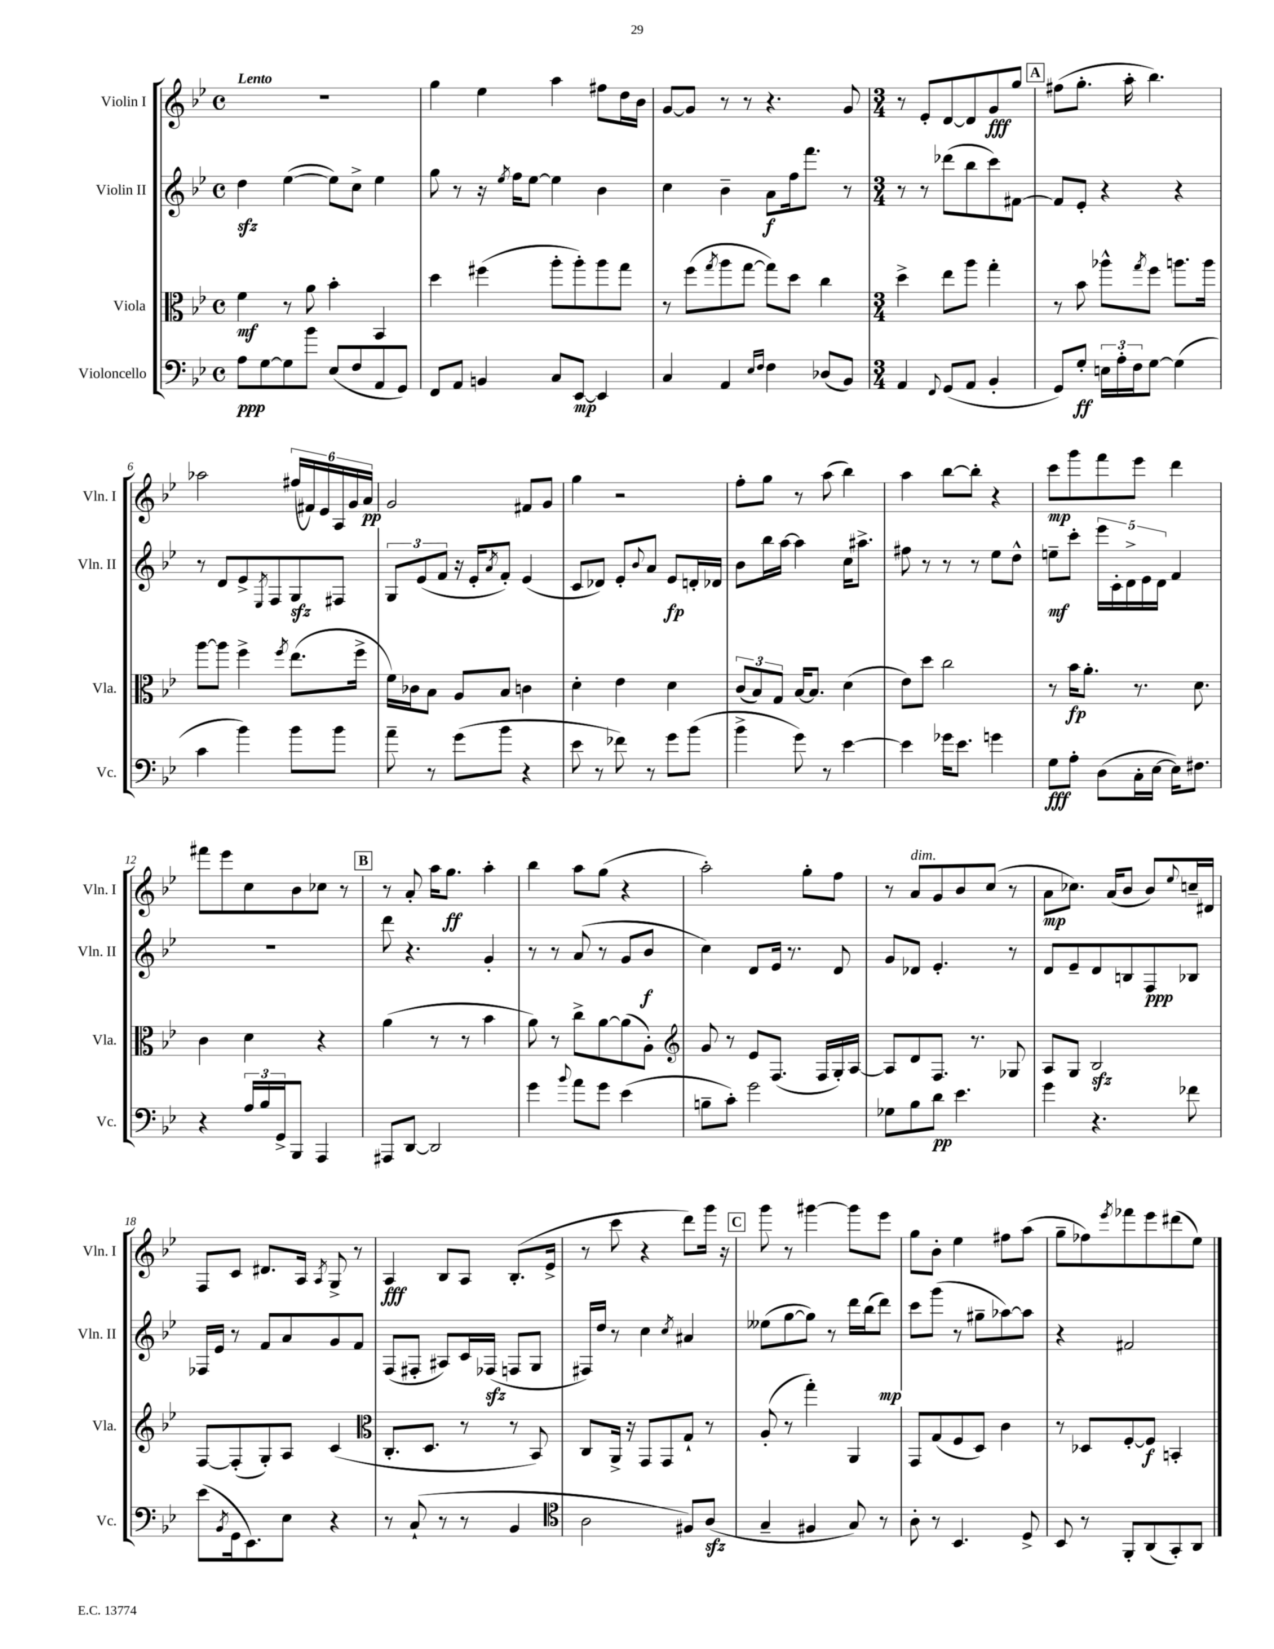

**kern	**kern	**kern	**kern
*staff4	*staff3	*staff2	*staff1
*clefF4	*clefC3	*clefG2	*clefG2
*k[b-e-]	*k[b-e-]	*k[b-e-]	*k[b-e-]
*M4/4	*M4/4	*M4/4	*M4/4
*met(c)	*met(c)	*met(c)	*met(c)
8A\L	4f\	4dd\	1r
[8G\	.	.	.
8G\]	8r	([4ee-\	.
8b-\J	8a\	.	.
(8E-/L	4b-'\	8ee-\]L)	.
8F/	.	8cc^\J	.
8AA/	4BB-/	4ee-\	.
8GG/J)	.	.	.
=	=	=	=
8FF/L	4dd\	8gg\	4gg\
8AA/J	.	8r	.
4BB/	(4ff#\	16r	4ee-\
.	.	8qee-/	.
.	.	16ff\LK	.
.	.	[8ee-\J	.
8C/L	8aa'\L	4ee-\]	4aa\
[8EE-/J	8aa'\)	.	.
4EE-/]	8aa\	4b-\	8ff#\L
.	8gg\J	.	16dd\L
.	.	.	16b-\JJ
=	=	=	=
4C/	8r	4cc\	[8g/L
.	(8ff\L	.	8g/]J
.	8qgg/	.	.
4AA/	8aa\	4b-~\	8r
.	[8gg\J	.	8r
16qqE-/LL	.	.	.
16qqF/JJ	.	.	.
4F\	8gg\]L)	8a\L	4.r
.	8dd\J	16ff\k	.
.	.	8.fff\J	.
(8D-/L	4cc\	.	.
8BB-/J)	.	8r	8g/
=	=	=	=
*M3/4	*M3/4	*M3/4	*M3/4
4AA/	4dd^\	8r	8r
.	.	8r	8e-'/L
8qqFF/	.	.	.
(8GG/L	8ee-\L	(8ddd-\L	[8d/
8AA/J	8aa\J	8bb-\	8d/]
4BB-'/	4gg'\	8ccc\)	8g/
.	.	[8f#\J	8gg/J
=	=	=	=
8GG/L)	8r	8f#/]L	(8ff#\L
8G'/J	8b-\	8e-'/J	8.gg'\J
24E\LL	8aa-^^\L	4r	.
24A'\	.	.	.
.	.	.	16aa'\
24F\J	.	.	.
.	8qgg/	.	.
[8G\J	8ff\J	.	4.bb-\)
(4G\]	8.aa\L	4r	.
.	16aa\Jk	.	.
=	=	=	=
4c\	[8aa\L	8r	2aa-\
.	8aa\]J	8d/L	.
4b-\)	4ff^\	8e-^/	.
.	.	8qE-/	.
.	.	8F/	.
.	8qff/	.	.
8b-\L	(8.ee-\L	8G/	(24ff#/LL
.	.	.	24f#/)
.	.	.	24e-/
8b-\J	.	8F#/J	24A/
.	.	.	24g/
.	16ff^\Jk	.	.
.	.	.	24a/JJ
=	=	=	=
8a~\	16f\LL)	12G/L	2g/
.	16c-\J	.	.
.	.	(12e-/	.
8r	8B-\J	.	.
.	.	12f/J	.
(8g\L	8A/L	16r	.
.	.	16e-'/LK	.
.	.	8qa/	.
8b-\J	8B-/J	8f'/J)	.
4r	4c\	(4e-/	8f#/L
.	.	.	8g/J
=	=	=	=
8e-\	4d'\	8c/L	4gg\
8r	.	8d-/J)	.
8f-\)	4e-\	8e-'/L	2r
.	.	8qqb-/	.
8r	.	8a/J	.
8g\L	4d\	8e-/L	.
(8b-\J	.	16d'/L	.
.	.	16d-/JJ	.
=	=	=	=
4b-^\	(12c/L	8b-\L	8ff'\L
.	12B-/)	.	.
.	.	16bb-\L	8gg\J
.	12G/J	.	.
.	.	[16aa\JJ	.
8g\)	[16B-/LK	4aa\]	8r
.	8.B-/]J	.	.
8r	.	.	(8aa\
[4e-\	(4d\	16cc\LK	4bb-\)
.	.	8.aa#^\J	.
=	=	=	=
4e-\]	8e-\L)	8ff#\	4aa\
.	8dd\J	8r	.
16g-\LK	2cc\	8r	[8bb-\L
8.e-\J	.	.	.
.	.	8r	8bb-'\]J
4g\	.	8ee-\L	4r
.	.	8dd^^\J	.
=	=	=	=
8G\L	8r	8ee~\L	8ccc\L
8A'\J	16b-\LK	8ccc'\J	8ggg\
.	8.a'\J	.	.
(8D\L	.	20eee-\LL	8fff\
.	.	20c'\	.
.	.	20d^\	.
16C'\L	8.r	.	8eee-\J
.	.	20e-\	.
[16E-\JJ	.	.	.
.	.	20d\JJ	.
16E-\]LK)	.	4f/	4ddd\
8.F#\J	8.d\	.	.
=	=	=	=
4r	4c\	2.r	8fff#\L
.	.	.	8eee-\
24A/LL	4d\	.	8cc\
24B-/	.	.	.
24GG^/J	.	.	.
8BBB-/J	.	.	8b-\
4AAA/	4r	.	8cc-\J
.	.	.	8r
=	=	=	=
8AAA#/L	(4a\	8ddd\	8r
[8DD/J	.	4.r	8a'/
2DD/]	8r	.	16aa\LK
.	.	.	8.gg\J
.	8r	.	.
.	4b-\	4g'/	4aa'\
=	=	=	=
4g\	8a\)	8r	4bb-\
.	8r	8r	.
8qqb-/	.	.	.
8a\L	8cc^\L	(8a/	8aa\L
8g\J	[8a\	8r	(8gg\J
(4e-\	(8a\]	8g/L	4r
.	8A'\J)	8b-/J	.
=	=	=	=
*	*clefG2	*	*
8B~\L	8g/	4cc\)	2aa'\)
8c'\J)	8r	.	.
2g\	8e-/L	8d/L	.
.	(8.F/J	16e-/Jk	.
.	.	8.r	.
.	.	.	8gg'\L
.	16F/LL	.	.
.	16G'/)	8d/	8ff\J
.	[16A/JJ	.	.
=	=	=	=
8G-\L	8A/]L	8g/L	8r
8B-\	8d/	8d-/J	8a/L
8d\J	8.F/J	4.e-'/	8g/
4.e-\	.	.	8b-/
.	8.r	.	.
.	.	.	(8cc/J
.	8G-/	8r	8r
=	=	=	=
4g\	8A/L	8d/L	8a\L
.	8G/J	8e-~/	8.cc-\J)
4.r	2B-/	8d/	.
.	.	.	(16a/LK
.	.	8B/	8b-/J
.	.	8F/	8b-/L)
.	.	.	8qqee-/
8f-\	.	8B-/J	16cc~/L
.	.	.	16d#/JJ
=	=	=	=
(8e-\L	[8F/L	16F-/LL	8F/L
.	.	16e-/JJ	.
8qBB-/	.	.	.
16GG\k	(8F'/]	8r	8c/J
8.EE-\)	.	.	.
.	8G'/)	8f/L	8.d#/L
8E-\J	8A/J	8a/	.
.	.	.	16A/Jk
.	.	.	8qA/
4r	(4c/	8g/	8G^/
.	.	8f/J	8r
=	=	=	=
*	*clefC3	*	*
8r	8.C'/L	(8F/L	4A/
(8C`/	.	8F#'/J	.
.	8.D/J	.	.
8r	.	8A#/L)	8B-/L
8r	8r	16c/L	8A/J
.	.	(16F-/JJ	.
4BB-/	8r	8F/L	(8.B-'/L
.	8BB-/)	8G/J	.
.	.	.	16e-^/Jk
=	=	=	=
*clefC4	*	*	*
2A\	8C/L	16F#/LL)	8r
.	.	16dd/JJ	.
.	16AA^/Jk	8r	8ccc\
.	16r	.	.
.	8GG/L	4cc\	4r
.	8GG/	.	.
.	.	8qcc/	.
8F#/L)	8G`/J	4a#/	8ddd\L)
(8A/J	8r	.	16ggg\Jk
.	.	.	16r
=	=	=	=
4G~/	(8A'/	(8ee--\L	8ggg\
.	8r	[8gg\	8r
4F#/	4gg'\)	8gg\]J)	[4ggg#\
.	.	8r	.
8G/)	4AA/	16ddd\LL	8ggg#\]L
.	.	(16bb-\J	.
8r	.	8ddd\J)	8eee-\J
=	=	=	=
8A'\	8GG/L	8ccc\L	8gg\L
8r	(8G/	(8ggg\J	8b-'\J
4.BB-/	8F/	8r	4ee-\
.	8D/J)	8gg#~\L	.
.	4c\	[8aa-\)	8ff#\L
8D^/	.	8aa-\]J	(8aa\J
=	=	=	=
8BB-/	8r	4r	8gg~\L
8r	8D-/L	.	8ff-\)
.	.	.	8qeee-/
8FF'/L	[8F'/	2f#/	8fff-\
(8AA/	8F/]J	.	8eee-\
8GG'/)	4BB'/	.	(8ddd#\
8AA/J	.	.	8ee-\J)
==	==	==	==
*-	*-	*-	*-
